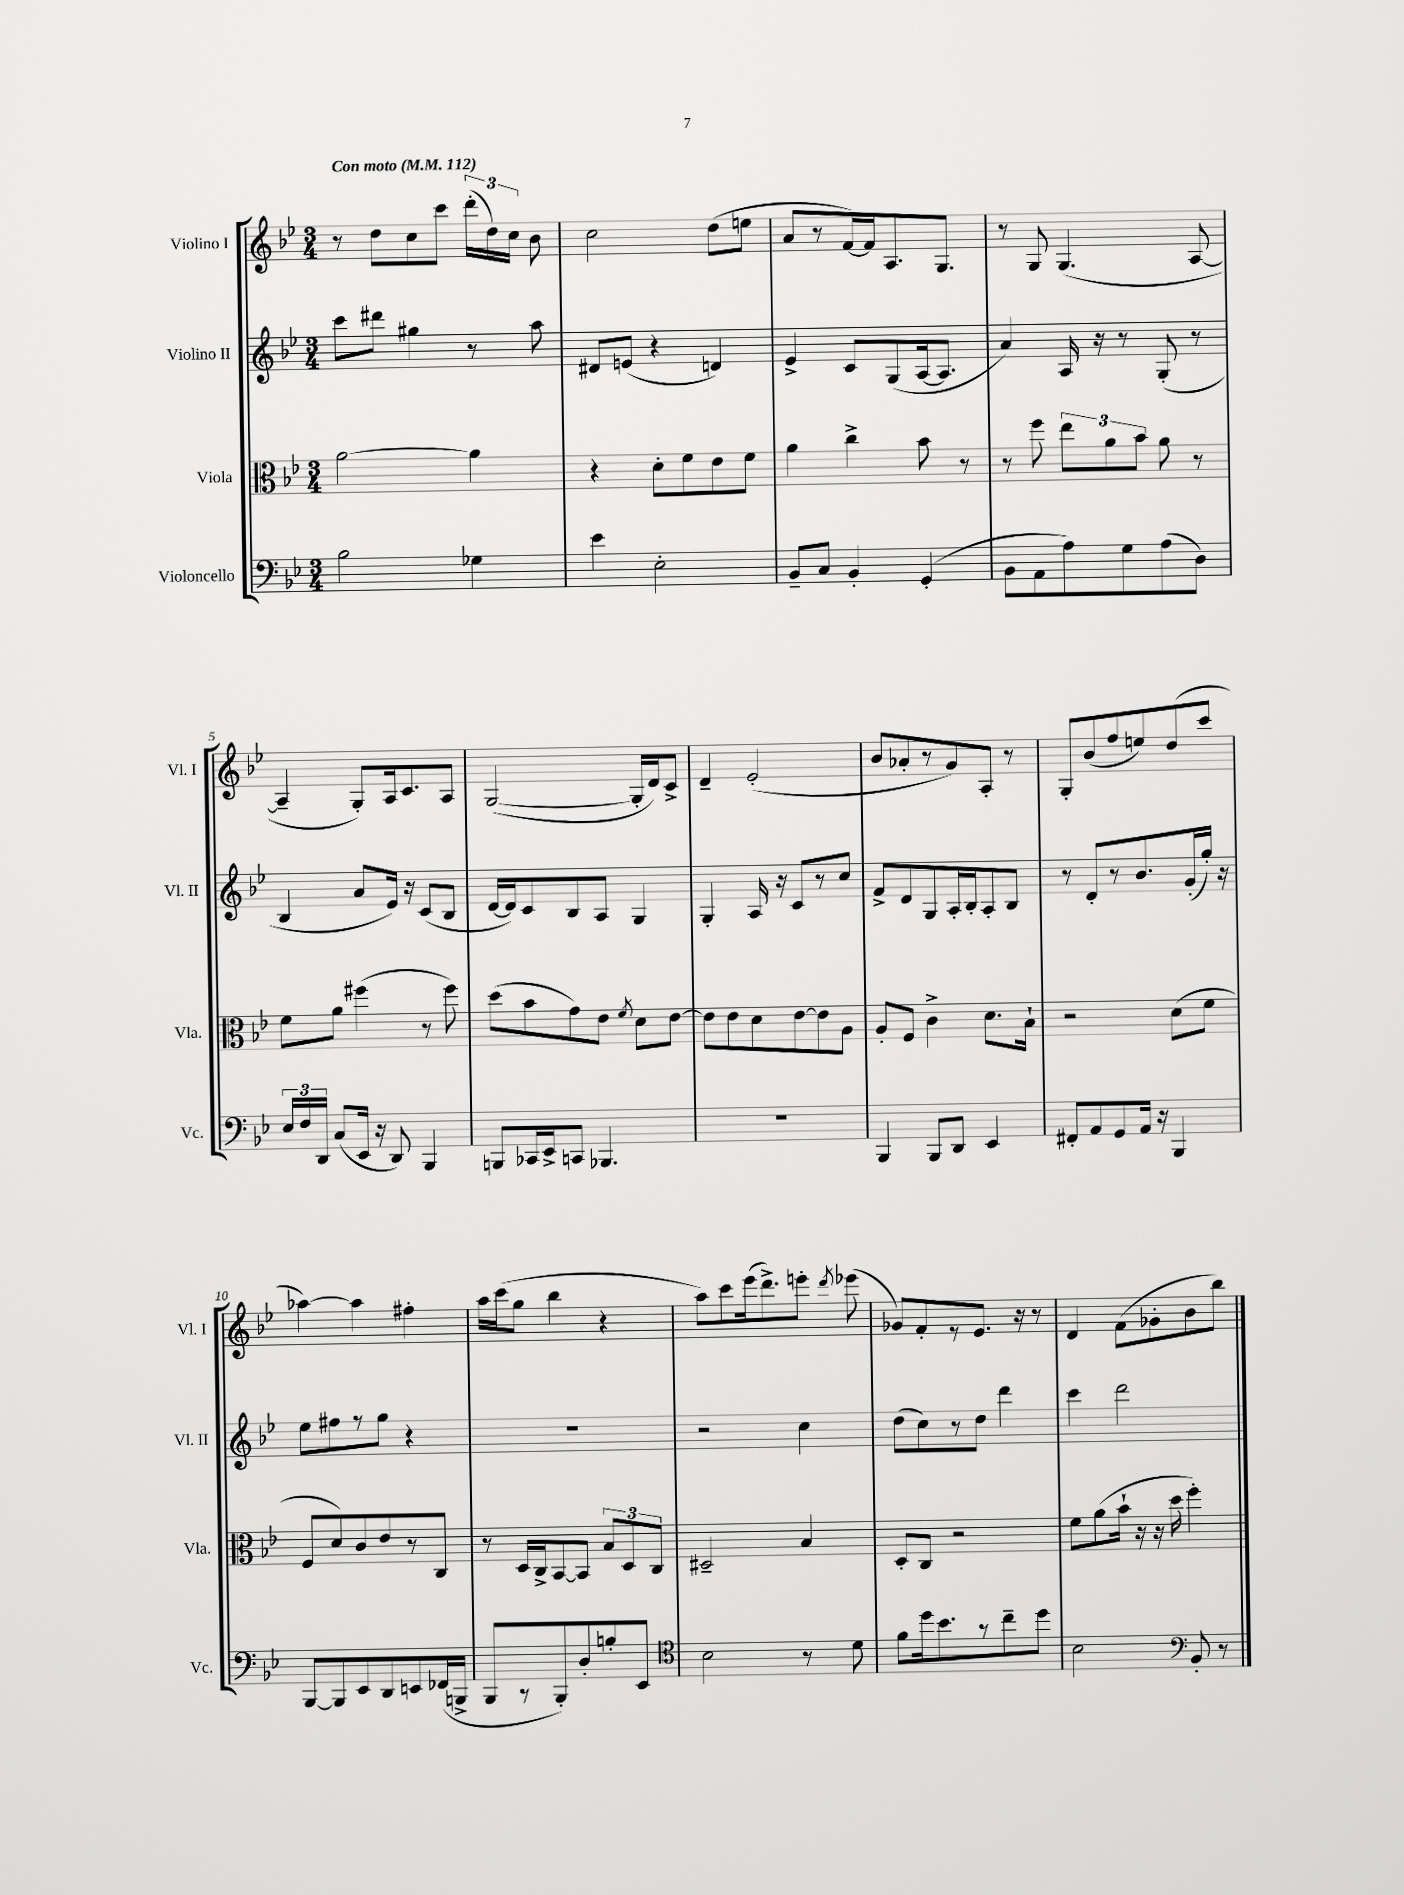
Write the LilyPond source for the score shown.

<<
\new StaffGroup <<
\new Staff = "s0" \with { instrumentName = "Violino I" shortInstrumentName = "Vl. I" } {
    \clef treble \key bes \major \numericTimeSignature \time 3/4 \tempo "Con moto" 4 = 112
    \autoBeamOff r8 d''8[ c''8 c'''8] \tuplet 3/2 { d'''16[-.( d''16) c''16] } bes'8 |
    c''2 d''8[( e''8] |
    a'8[ r8 f'16~) f'16 a8. g8.] |
    r8 g8 g4.( a8~ |
    a4-- g8[-.) a16 c'8. a8] |
    g2~( g16[-. d'16) c'8]-> |
    d'4-- ees'2-.( |
    bes'8[ aes'8-. r8 g'8) a8]-. r8 |
    g8[-. bes'8( f''8 e''8) d''8( c'''8] |
    aes''4~) aes''4 fis''4-. |
    a''16[ c'''16( g''8] bes''4 r4 |
    a''8[) c'''8 ees'''16( d'''8.->) e'''8]-. \acciaccatura { d'''8 } ees'''8( |
    ges'8[) f'8-. r8 ees'8.] r16 r8 |
    d'4 f'8[( ges'8-. bes'8 bes''8]) \bar "|." |
}
\new Staff = "s1" \with { instrumentName = "Violino II" shortInstrumentName = "Vl. II" } {
    \clef treble \key bes \major \numericTimeSignature \time 3/4
    \autoBeamOff c'''8[ dis'''8] gis''4 r8 a''8 |
    dis'8[ e'8]( r4 d'4) |
    ees'4-> c'8[ g8( a16~ a8.] |
    a'4) a16 r16 r8 g8-.( r8 |
    bes4 a'8[ ees'16]) r16 c'8[( bes8] |
    d'16[~ d'16) c'8 bes8 a8] g4 |
    g4-. a16 r16 c'8[ r8 c''8] |
    f'8[-> d'8 g8 a16-. bes16-. a8-. bes8] |
    r8 d'8[-. r8 bes'8. g'16-.( g''16]-.) r16 |
    ees''8[ fis''8 r8 g''8] r4 |
    R2. |
    r2 c''4 |
    d''8[( c''8) r8 d''8] d'''4 |
    c'''4 d'''2 \bar "|." |
}
\new Staff = "s2" \with { instrumentName = "Viola" shortInstrumentName = "Vla." } {
    \clef alto \key bes \major \numericTimeSignature \time 3/4
    \autoBeamOff a'2~ a'4 |
    r4 d'8[-. f'8 ees'8 f'8] |
    a'4 c''4-> bes'8 r8 |
    r8 f''8 \tuplet 3/2 { ees''8[ a'8 bes'8] } a'8 r8 |
    f'8[ a'8] fis''4( r8 fis''8) |
    d''8[( bes'8 g'8) ees'8] \acciaccatura { f'8 } d'8[ ees'8]~ |
    ees'8[ ees'8 d'8 ees'8~ ees'8 a8] |
    a8[-. f8] c'4-> d'8.[ bes16]-! |
    r2 d'8[( f'8] |
    f8[ d'8) c'8 ees'8 r8 c8] |
    r8 d16[ c16-> bes,8~ bes,8] \tuplet 3/2 { bes8[ d8 c8] } |
    dis2-- bes4 |
    d8[-. c8] r2 |
    f'8[ a'8( bes'16]-! r16 r16 d''16 f''4-.) \bar "|." |
}
\new Staff = "s3" \with { instrumentName = "Violoncello" shortInstrumentName = "Vc." } {
    \clef bass \key bes \major \numericTimeSignature \time 3/4
    \autoBeamOff bes2 ges4 |
    ees'4 ees2-. |
    bes,8[-- c8] bes,4-. g,4-.( |
    bes,8[ a,8 a8) g8 a8( d8]) |
    \tuplet 3/2 { ees16[ f16 d,16] } c8[( ees,16] r16 d,8) bes,,4 |
    b,,8[ ces,16 ees,16-> c,8] bes,,4. |
    R2. |
    bes,,4 bes,,8[ d,8] ees,4 |
    fis,8[-. a,8 g,8 a,16] r16 bes,,4 |
    bes,,8[~ bes,,8 ees,8 d,8 e,8 fes,16( b,,16]-> |
    bes,,8[ r8 bes,,8-.) d8-. b8-. ees,8] |
    \clef tenor bes2 r8 d'8 |
    f'8[ d''16 bes'8. r8 c''8-- d''8] |
    bes2 \clef bass bes,8-. r8 \bar "|." |
}
>>
>>
